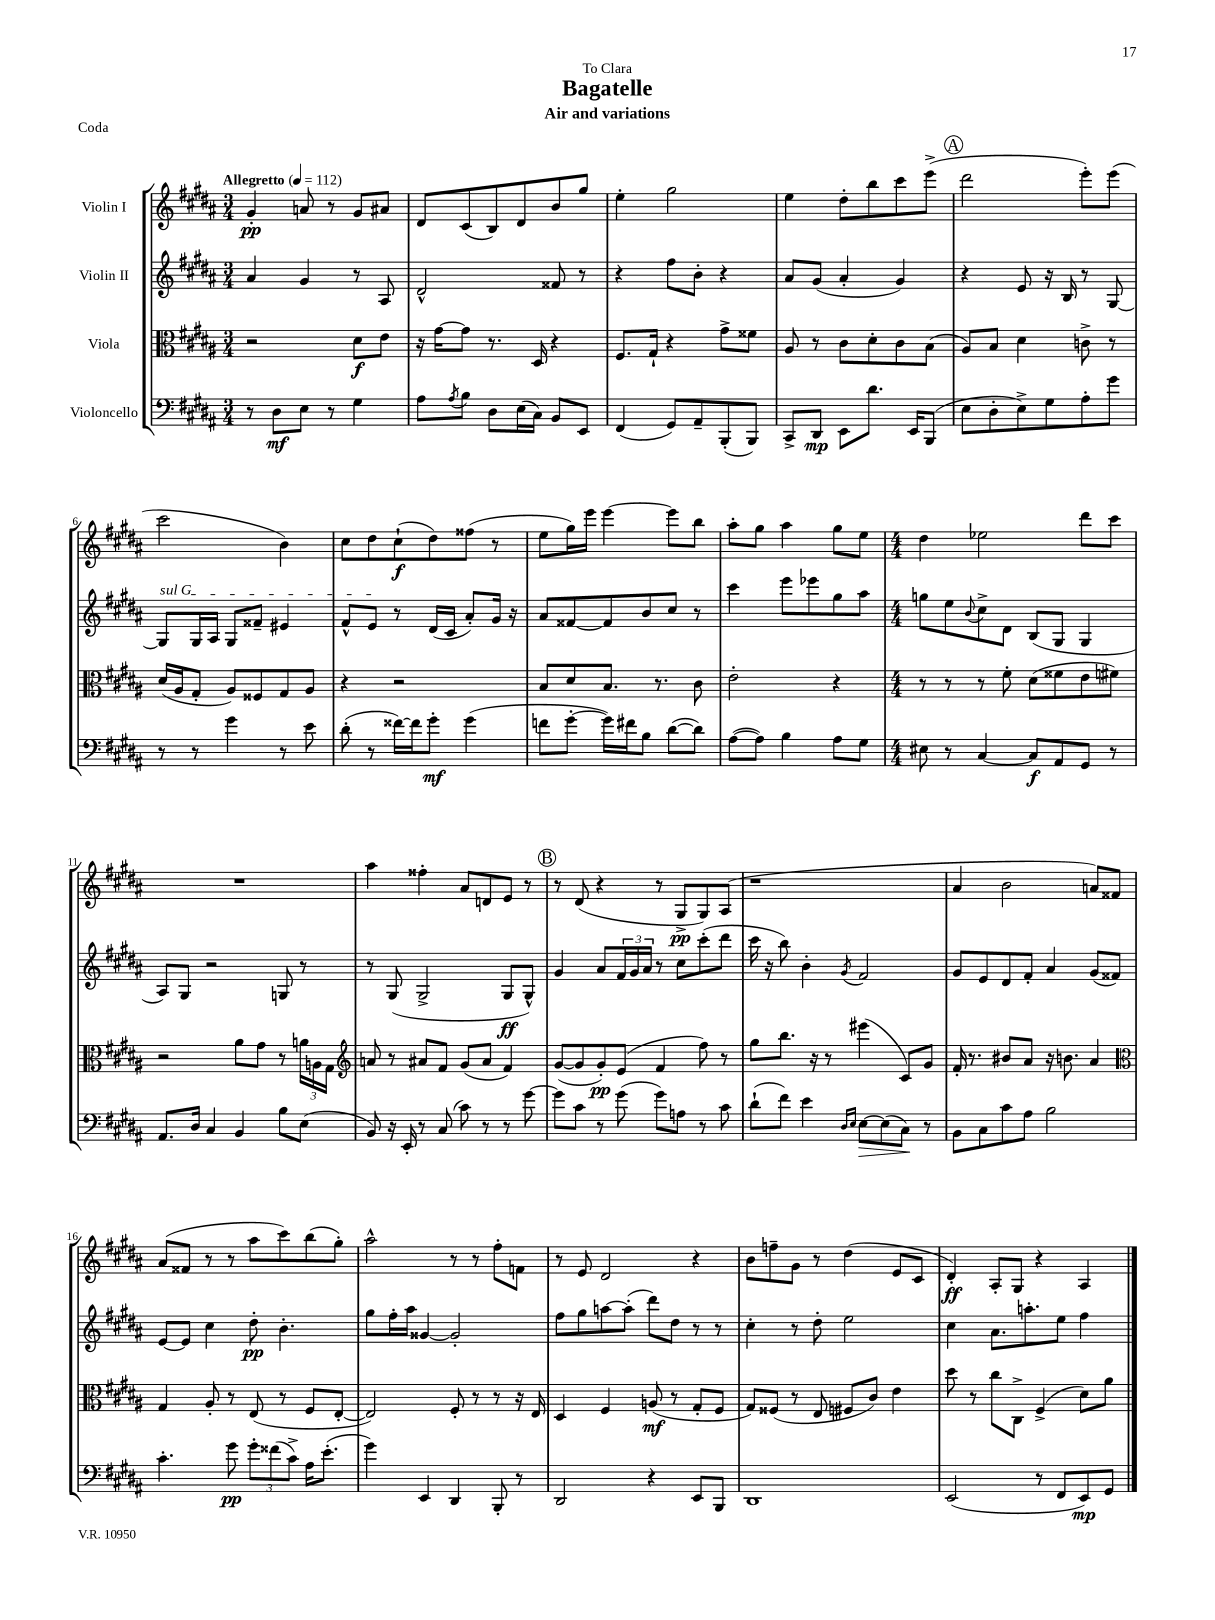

**kern	**kern	**kern	**kern
*staff4	*staff3	*staff2	*staff1
*clefF4	*clefC3	*clefG2	*clefG2
*k[f#c#g#d#a#]	*k[f#c#g#d#a#]	*k[f#c#g#d#a#]	*k[f#c#g#d#a#]
*M3/4	*M3/4	*M3/4	*M3/4
*MM112	*MM112	*MM112	*MM112
8r	2r	4a#	4g#'
8D#	.	.	.
8E	.	4g#	8a
8r	.	.	8r
4G#	8d#	8r	8g#
.	8e	8A#	8a#
=	=	=	=
8A#	16r	2d#^^	8d#
.	[16g#	.	.
8qA#	.	.	.
8B	8g#]	.	(8c#
8D#	8.r	.	8B)
(16E	.	.	8d#
16C#)	16D#	.	.
8BB	4r	8f##	8b
8EE	.	8r	8gg#
=	=	=	=
(4FF#	8.F#	4r	4ee'
.	16G#`	.	.
8GG#)	4r	8ff#	2gg#
8AA#~	.	8b'	.
(8BBB'	8g#^	4r	.
8BBB)	8f##	.	.
=	=	=	=
8CC#^	8A#	8a#	4ee
8DD#	8r	(8g#	.
8EE	8c#	4a#'	8dd#'
8.d#	8d#'	.	8bb
.	8c#	4g#)	8ccc#
16EE	.	.	.
(8BBB	(8B	.	(8eee^
=	=	=	=
8E	8A#)	4r	2ddd#
8D#'	8B	.	.
8E^)	4d#	8e	.
8G#	.	16r	.
.	.	16B	.
8A#'	8c^	8r	8eee')
8g#	8r	[8G#	(8eee
=	=	=	=
8r	(16d#	8G#]	2ccc#
.	16A#	.	.
8r	8G#'	16G#	.
.	.	16A#	.
4g#	8A#)	8G#	.
.	8F##	8f##~	.
8r	8G#	4e#	4b)
8e	8A#	.	.
=	=	=	=
(8d#'	4r	8f#^^	8cc#
8r	.	8e	8dd#
[16f##)	2r	8r	(8cc#`
16f##]	.	.	.
8g#'	.	(16d#	8dd#)
.	.	16c#	.
(4g#	.	8a#')	(8ff##
.	.	16g#	8r
.	.	16r	.
=	=	=	=
8f	8B	8a#	8ee
[8g#'	8d#	[8f##	16gg#)
.	.	.	16eee
16g#])	8.B	8f##]	[4eee
16f#	.	.	.
8B	.	8b	.
.	8.r	.	.
([8d#	.	8cc#	8eee]
8d#])	8c#	8r	8bb
=	=	=	=
([8A#	2e'	4ccc#	8aa#'
8A#])	.	.	8gg#
4B	.	8eee	4aa#
.	.	8eee-	.
8A#	4r	8gg#	8gg#
8G#	.	8aa#	8ee
=	=	=	=
*M4/4	*M4/4	*M4/4	*M4/4
8E#	8r	8gg	4dd#
8r	8r	8ee	.
.	.	8qqb	.
[4C#	8r	8cc#^	2ee-
.	8f#'	8d#	.
8C#]	(8d#	(8B	.
8AA#	8f##	8G#	.
8GG#	8e	4G#	8ddd#
8r	8f#)	.	8ccc#
=	=	=	=
8.AA#	2r	8A#)	1r
.	.	8G#	.
16D#	.	.	.
4C#	.	2r	.
4BB	8a#	.	.
.	8g#	.	.
8B	8r	8G	.
(8E	24a	8r	.
.	24A	.	.
.	24G#	.	.
=	=	=	=
*	*clefG2	*	*
8BB)	8a	8r	4aa#
16r	8r	(8G#	.
16EE'	.	.	.
8r	8a#	2G#^	4ff##'
(8C#	8f#	.	.
8c#)	(8g#	.	8a#
8r	8a#	.	8d
8r	4f#)	8G#	8e
[8g#	.	8G#^^)	8r
=	=	=	=
8g#]	([8g#	4g#	8r
8c#	8g#]	.	(8d#
8r	8g#')	8a#	4r
(8g#	(8e	24f#	.
.	.	24g#	.
.	.	24a#	.
8g#)	4f#	8r	8r
8A	.	8cc#	8G#^
8r	8ff#)	(8ccc#'	8G#)
8c#	8r	8ddd#	(8A#
=	=	=	=
(8d#`	8gg#	16ccc#	1r
.	.	16r	.
8f#)	8.bb	8bb)	.
4e	.	4b'	.
.	16r	.	.
.	8r	.	.
16qqD#	.	.	.
16qqE	.	8qg#	.
[8E	(4eee#	2f#	.
(8E]	.	.	.
8C#)	8c#)	.	.
8r	8g#	.	.
=	=	=	=
8BB	16f#'	8g#	4a#
.	8.r	.	.
8C#	.	8e	.
8c#	8b#	8d#	2b
8A#	8a#	8f#'	.
2B	16r	4a#	.
.	8.b	.	.
.	4a#	(8g#	8a)
.	.	8f##)	8f##
=	=	=	=
*	*clefC3	*	*
4.c#'	4G#	[8e	(8a#
.	.	8e]	8f##
.	8A#'	4cc#	8r
8g#	8r	.	8r
12g#'	(8E	8dd#'	8aa#
(12f##	.	.	.
.	8r	4.b'	8ccc#)
12c#^)	.	.	.
16A#	8F#	.	(8bb
(8.e'	.	.	.
.	[8E'	.	8gg#')
=	=	=	=
4g#)	2E])	8gg#	2aa#^^
.	.	16ff#'	.
.	.	16aa#	.
4EE	.	[4g##	.
4DD#	8F#'	2g##']	8r
.	8r	.	8r
8BBB'	8r	.	8ff#'
8r	16r	.	8f
.	16E	.	.
=	=	=	=
2DD#	4D#	8ff#	8r
.	.	8gg#	8e
.	4F#	[8aa	2d#
.	.	(8aa']	.
4r	(8A	8ddd#)	.
.	8r	8dd#	.
8EE	8G#'	8r	4r
8BBB	8F#	8r	.
=	=	=	=
1DD#	8G#)	4cc#'	8b
.	(8F##	.	8ff~
.	8r	8r	8g#
.	8E	8dd#'	8r
.	8F#	2ee	(4dd#
.	8c#)	.	.
.	4e	.	8e
.	.	.	8c#
=	=	=	=
(2EE	8dd#	4cc#	4d#')
.	8r	.	.
.	8cc#	8.a#	8A#'
.	8C#^	.	8G#
.	.	8.aa'	.
8r	(4F#^	.	4r
8FF#	.	8ee	.
8EE)	8d#)	4ff#	4A#
8GG#	8a#	.	.
==	==	==	==
*-	*-	*-	*-
